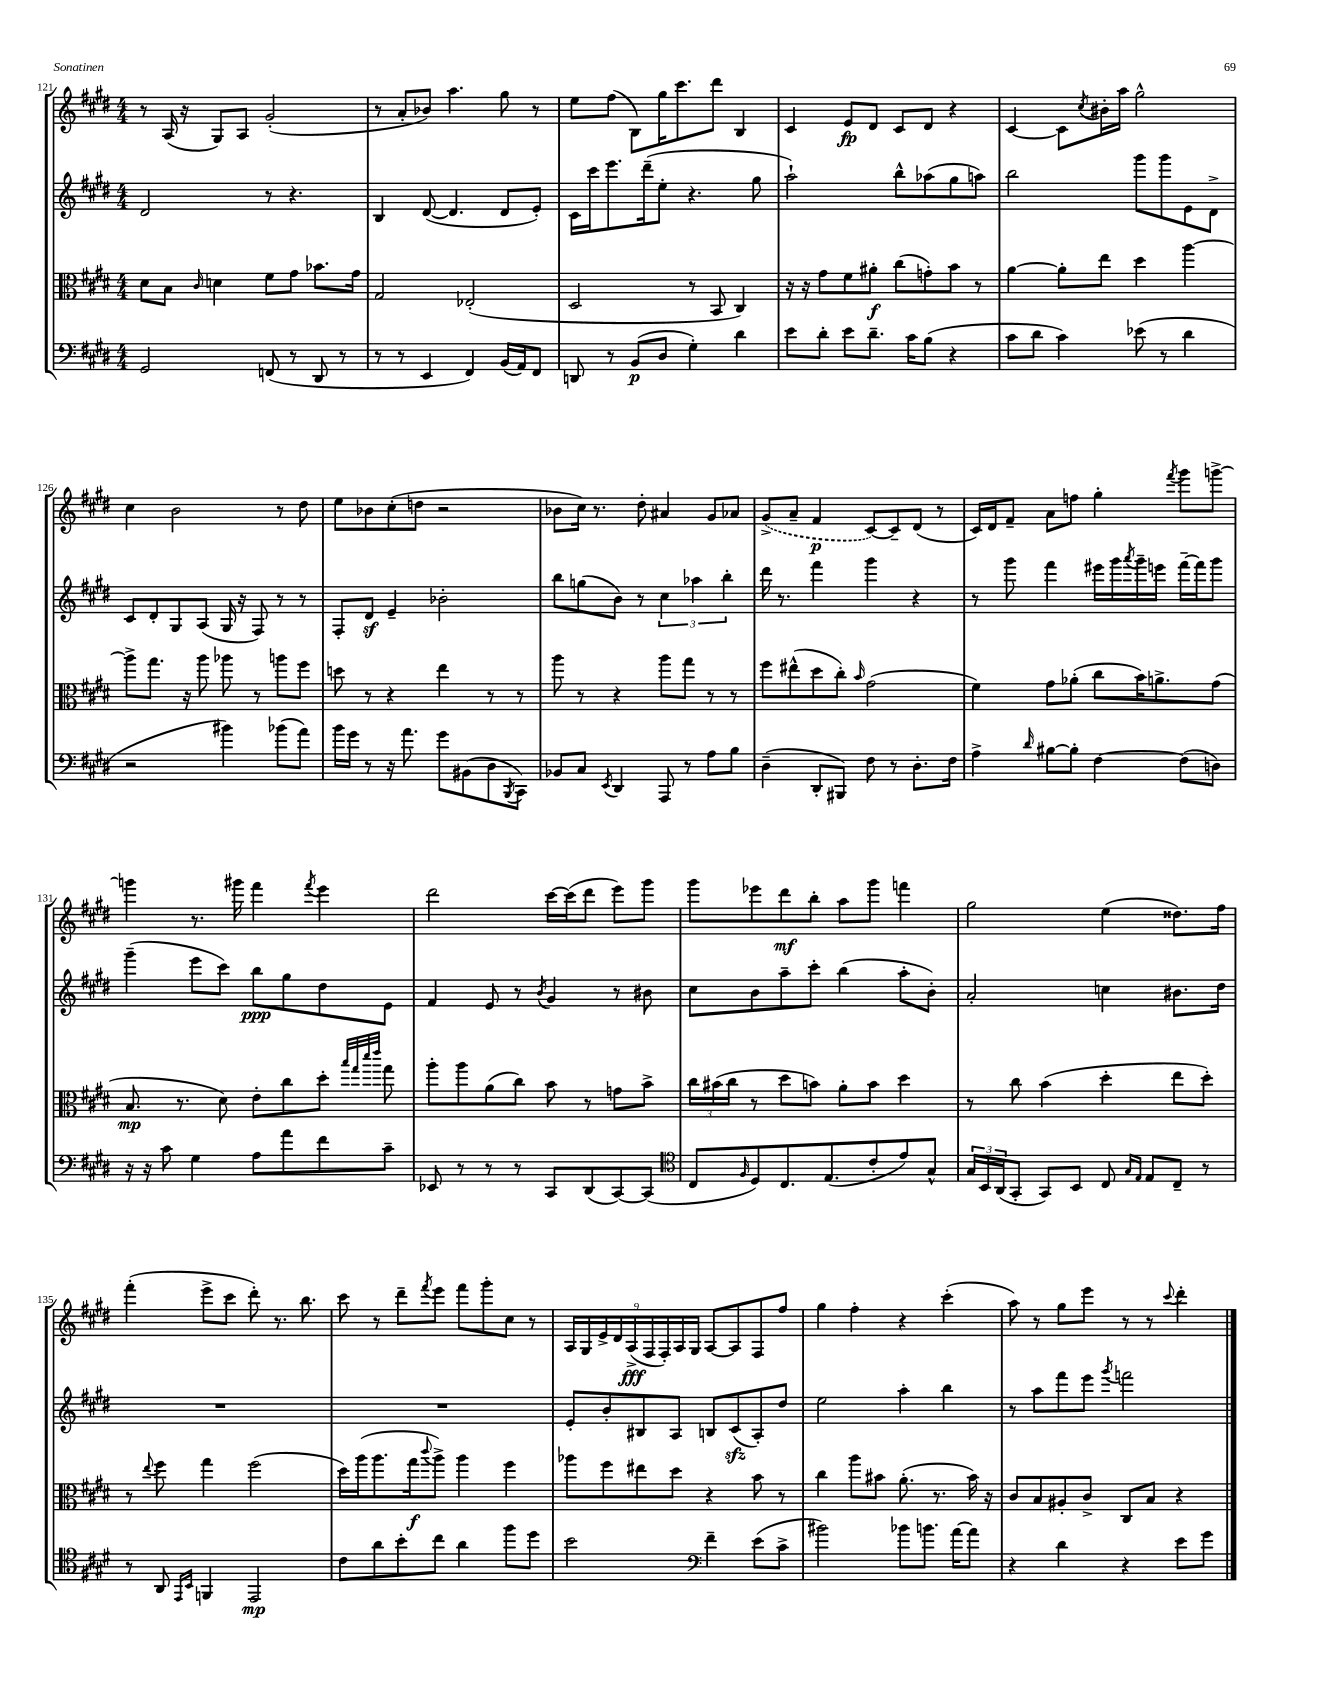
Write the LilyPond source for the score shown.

<<
\new StaffGroup <<
\new Staff = "s0" {
    \clef treble \key e \major \numericTimeSignature \time 4/4
    r8 a16( r16 gis8) a8 gis'2-.( |
    r8 a'8-. bes'8) a''4. gis''8 r8 |
    e''8 fis''8( b8) gis''16 cis'''8. dis'''8 b4 |
    cis'4 e'8\fp dis'8 cis'8 dis'8 r4 |
    cis'4~ cis'8 \acciaccatura { cis''8 } bis'16-. a''16 gis''2-^ |
    cis''4 b'2 r8 dis''8 |
    e''8 bes'8 cis''8-.( d''8 r2 |
    bes'8 cis''16) r8. dis''8-. ais'4 gis'8 aes'8 |
    \once \slurDashed gis'8->( a'8-- fis'4\p cis'8~) cis'8-- dis'8( r8 |
    cis'16) dis'16 fis'8-- a'8 f''8 gis''4-. \acciaccatura { fis'''8 } gis'''8 g'''8~-> |
    g'''4 r8. gis'''16 fis'''4 \acciaccatura { fis'''8 } e'''4 |
    dis'''2 cis'''16~ cis'''16( dis'''8 e'''8) gis'''8 |
    gis'''8 ees'''8 dis'''8\mf b''8-. a''8 gis'''8 f'''4 |
    gis''2 e''4( disis''8.) fis''16 |
    fis'''4-.( e'''8-> cis'''8 dis'''8-.) r8. b''8. |
    cis'''8 r8 dis'''8-- \acciaccatura { fis'''8 } e'''8 fis'''8 gis'''8-. cis''8 r8 |
    \tuplet 9/8 { a16 gis16 e'16-> dis'16 a16->\fff( fis16 fis16-.) a16 gis16 } a8~ a8 fis8 fis''8 |
    gis''4 fis''4-. r4 cis'''4-.( |
    a''8) r8 gis''8 e'''8 r8 r8 \appoggiatura { cis'''8 } dis'''4-. \bar "|." |
}
\new Staff = "s1" {
    \clef treble \key e \major \numericTimeSignature \time 4/4
    dis'2 r8 r4. |
    b4 dis'8~( dis'4. dis'8 e'8-.) |
    cis'16 cis'''16 e'''8. dis'''16--( e''8-. r4. gis''8 |
    a''2-!) b''8-^ aes''8( gis''8 a''8) |
    b''2 gis'''8 gis'''8 e'8 dis'8-> |
    cis'8 dis'8-. gis8 a8( gis16 r16 fis8) r8 r8 |
    fis8-. dis'8\sf e'4-- bes'2-. |
    b''8 g''8( b'8) r8 \tuplet 3/2 { cis''4 aes''4 b''4-. } |
    dis'''16 r8. fis'''4 gis'''4 r4 |
    r8 gis'''8 fis'''4 eis'''16 gis'''16 \acciaccatura { a'''8 } gis'''16-- e'''16 fis'''16~-- fis'''16 gis'''8 |
    gis'''4--( e'''8 cis'''8) b''8\ppp gis''8 dis''8 e'8 |
    fis'4 e'8 r8 \acciaccatura { b'8 } gis'4 r8 bis'8 |
    cis''8 b'8 a''8-- cis'''8-. b''4( a''8-. b'8-.) |
    a'2-. c''4 bis'8. dis''16 |
    R1 |
    R1 |
    e'8-. b'8-. bis8 a8 b8 cis'8\sfz( a8-.) dis''8 |
    e''2 a''4-. b''4 |
    r8 a''8 fis'''8 e'''8 \acciaccatura { gis'''8 } f'''2 \bar "|." |
}
\new Staff = "s2" {
    \clef alto \key e \major \numericTimeSignature \time 4/4
    dis'8 b8 \grace { cis'16 } d'4 fis'8 gis'8 bes'8. gis'16 |
    gis2 ees2-.( |
    dis2 r8 b,8 cis4) |
    r16 r16 gis'8 fis'8 ais'8-.\f cis''8( g'8-.) b'8 r8 |
    a'4~ a'8-. e''8 dis''4 a''4~ |
    a''8-> gis''8. r16 a''8 aes''8 r8 a''8 fis''8 |
    d''8 r8 r4 e''4 r8 r8 |
    a''8 r8 r4 a''8 gis''8 r8 r8 |
    fis''8 eis''8-^( dis''8 cis''8-.) \grace { b'16 } gis'2( |
    fis'4) gis'8 aes'8-.( cis''8 b'16) a'8.-> gis'8( |
    b8.\mp r8. dis'8) e'8-. cis''8 dis''8-. \grace { b''32 gis''32 dis'''32 e'''32 } gis''8 |
    a''8-. a''8 a'8( cis''8) b'8 r8 g'8 b'8-> |
    \tuplet 3/2 { cis''16 bis'16( cis''16 } r8 dis''8 b'8) a'8-. b'8 dis''4 |
    r8 cis''8 b'4( dis''4-. e''8 dis''8-.) |
    r8 \appoggiatura { e''8 } fis''8 gis''4 fis''2( |
    dis''16) a''16( a''8. gis''16\f \appoggiatura { cis'''8 } a''8->) a''4 fis''4 |
    aes''8 fis''8 eis''8 dis''8 r4 b'8 r8 |
    cis''4 a''8 bis'8 a'8.-.( r8. bis'16) r16 |
    cis'8 b8 ais8-. cis'8-> cis8 b8 r4 \bar "|." |
}
\new Staff = "s3" {
    \clef bass \key e \major \numericTimeSignature \time 4/4
    gis,2 f,8( r8 dis,8 r8 |
    r8 r8 e,4 fis,4) b,16( a,16) fis,8 |
    d,8 r8 b,8\p( dis8 gis4-.) dis'4 |
    e'8 dis'8-. e'8 dis'8.-- cis'16 b8( r4 |
    cis'8 dis'8 cis'4) ees'8( r8 dis'4 |
    r2 bis'4) bes'8( a'8) |
    b'16 gis'16 r8 r16 a'8. gis'8 bis,8( dis8 \acciaccatura { b,,8 } cis,8) |
    bes,8 cis8 \acciaccatura { e,8 } dis,4 a,,8 r8 a8 b8 |
    dis4--( dis,8-. bis,,8) fis8 r8 dis8.-. fis16 |
    a4-> \grace { dis'16 } bis8~ bis8-. fis4~ fis8( d8) |
    r16 r16 cis'8 gis4 a8 a'8 fis'8 cis'8-- |
    ees,8 r8 r8 r8 cis,8 dis,8( cis,8~) cis,8( |
    \clef tenor cis8 \grace { fis16 } dis8) cis8. e8.( cis'8-. e'8) gis8-^ |
    \tuplet 3/2 { gis16 b,16 a,16( } gis,8-. gis,8) b,8 cis8 \grace { gis16 e16 } e8 cis8-- r8 |
    r8 a,8 \grace { e,16 b,16 } f,4 e,2\mp |
    cis'8 a'8 b'8-. cis''8 a'4 fis''8 dis''8 |
    b'2 \clef bass fis'4-- e'8( cis'8-> |
    bis'2) bes'8 b'8. a'16~ a'8 |
    r4 dis'4 r4 e'8 gis'8 \bar "|." |
}
>>
>>
\layout { \context { \Score currentBarNumber = #121 } }
